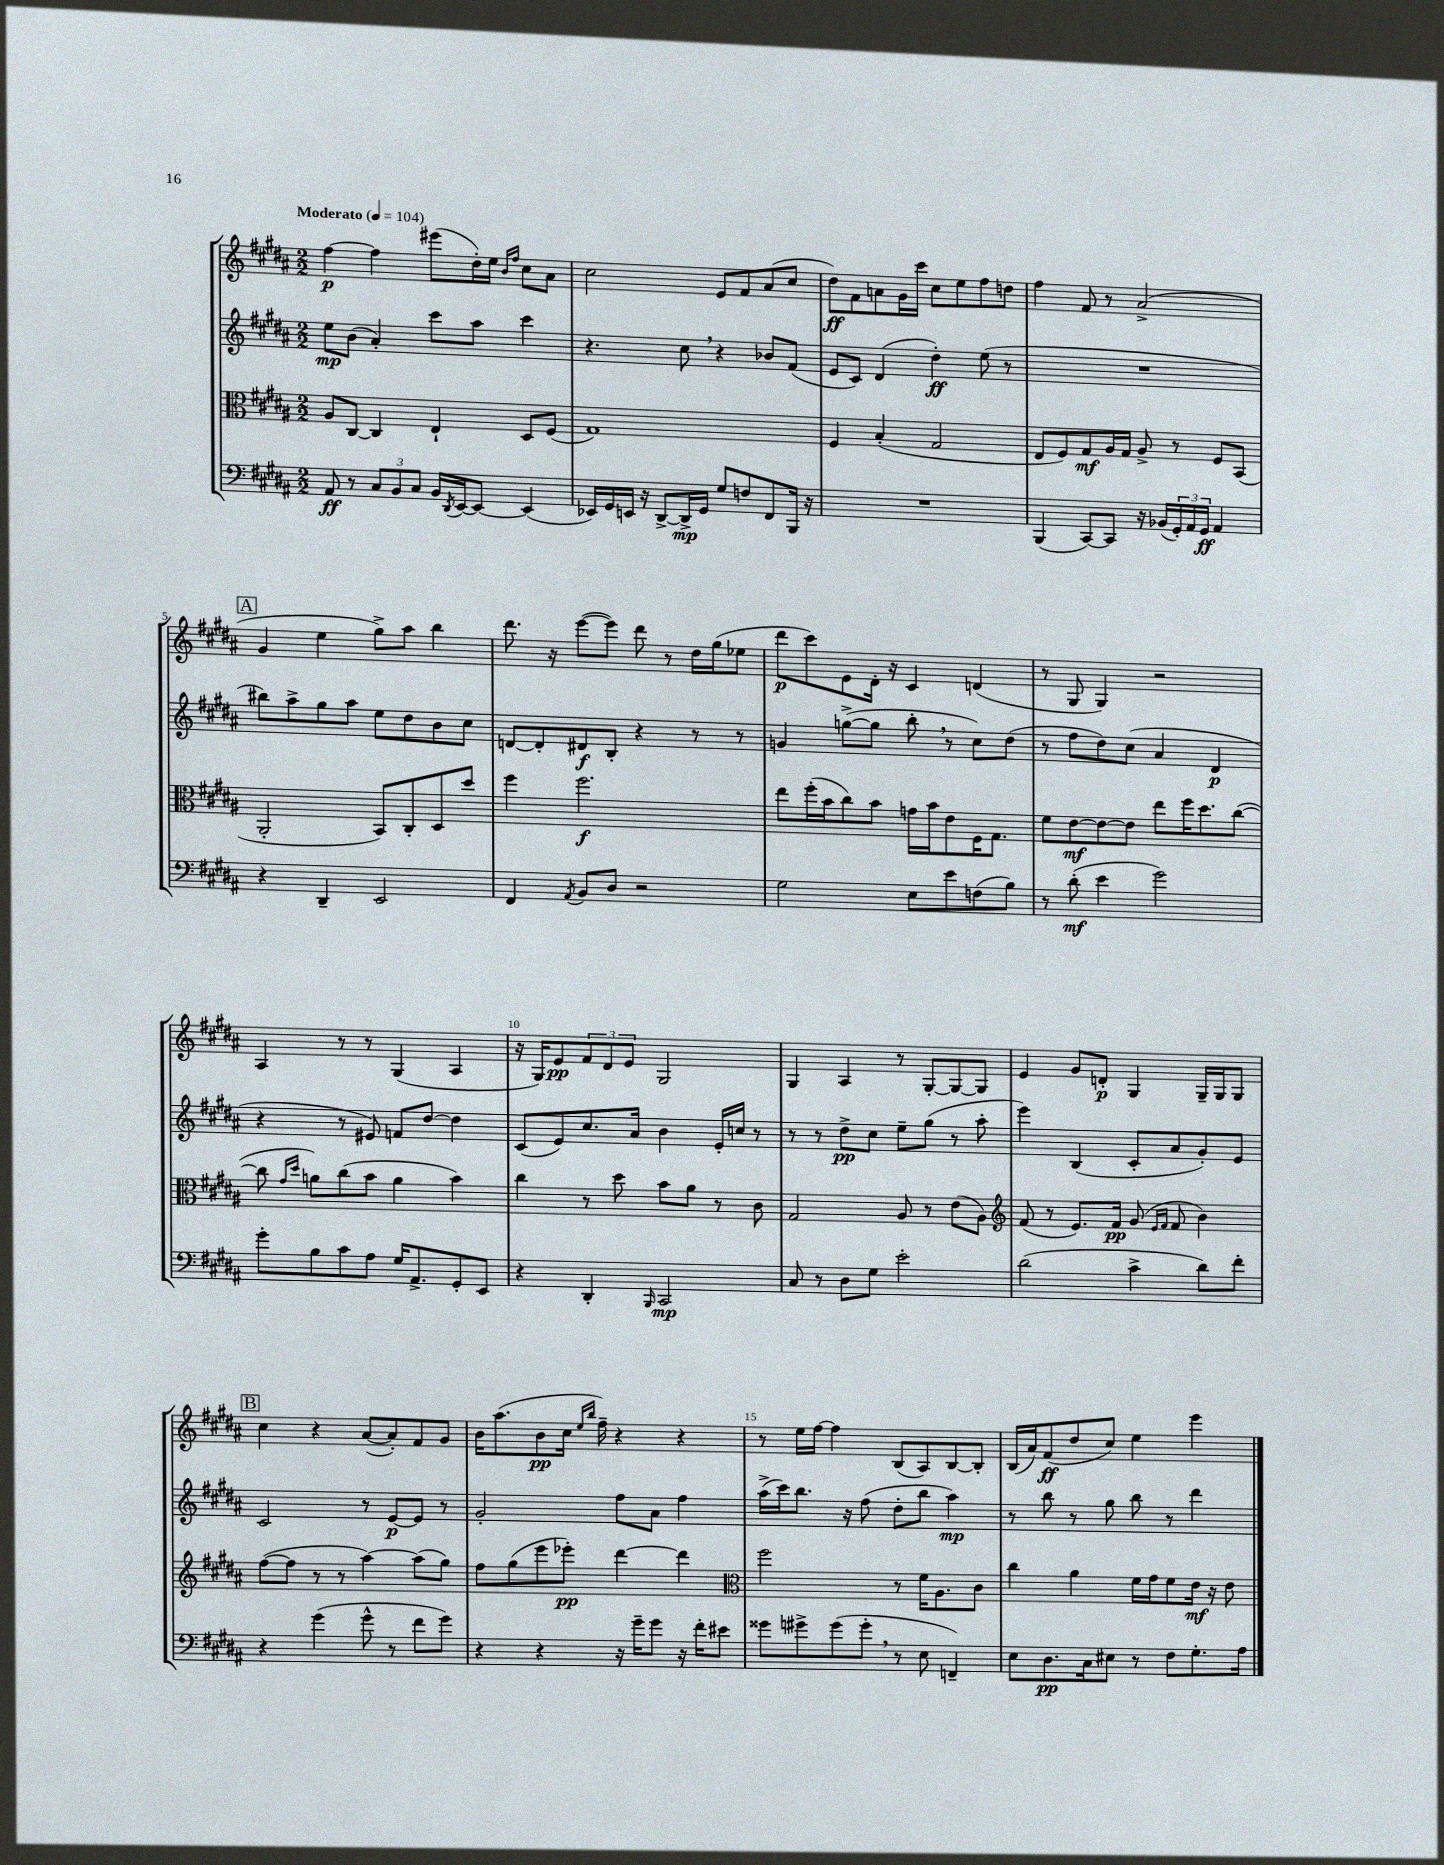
<<
\new StaffGroup <<
\new Staff = "s0" {
    \clef treble \key b \major \numericTimeSignature \time 2/2 \tempo "Moderato" 4 = 104
    fis''4~\p fis''4 eis'''8( dis''16-.) e''16 \grace { b'16 fis''16 } cis''8 ais'8 |
    cis''2 e'8 fis'8 ais'8( cis''8 |
    dis''8\ff) fis'8 a'8 gis'16 cis'''16 cis''8 e''8 fis''8 d''8 |
    fis''4 fis'8 r8 ais'2->( |
    \mark \markup { \box "A" } gis'4 e''4 gis''8->) ais''8 b''4 |
    dis'''8. r16 e'''8~( e'''8) dis'''8 r8 dis''16 gis''16( ees''8 |
    dis'''8\p cis'''8) e'8 dis'16-. r16 cis'4 d'4( |
    r8 gis8 gis4) r2 |
    ais4 r8 r8 gis4( ais4 |
    r16 gis16) e'8\pp \tuplet 3/2 { fis'8 dis'8 e'8 } gis2 |
    gis4 ais4 r8 gis8~-. gis8~ gis8 |
    e'4 gis'8 d'8-.\p gis4 gis16-- gis16 gis8 |
    \mark \markup { \box "B" } cis''4 r4 ais'8~( ais'8-.) fis'8 gis'8 |
    b'16 ais''8.( b'8\pp cis''16 \grace { e''16 b''16 } fis''16--) r4 r4 |
    r8 e''16 fis''16~ fis''4 b8( ais8) b8~ b8-. |
    b16( ais'16) fis'8\ff( dis''8 cis''8) e''4 e'''4 \bar "|." |
}
\new Staff = "s1" {
    \clef treble \key b \major \numericTimeSignature \time 2/2
    e''8\mp b'8( ais'4-.) cis'''8 ais''8 cis'''4 |
    r4. cis''8 \breathe r4 bes'8 fis'8( |
    e'8 cis'8) dis'4( dis''4-.\ff) e''8( r8 |
    R1 |
    \mark \markup { \box "A" } bis''8) ais''8-> gis''8 ais''8 e''8 dis''8 b'8 cis''8 |
    d'8~ d'8-. dis'8\f b8-. r4 r8 r8 |
    g'4 g''8~->( g''8 b''8-. \breathe r8 cis''8) dis''8( |
    r8 fis''8 dis''8) cis''8( ais'4 dis'4\p |
    r4 r8 eis'8) f'8 dis''8~ dis''4 |
    cis'8( e'8) cis''8. ais'16 b'4 e'16-. c''16 r8 |
    r8 r8 dis''8->\pp cis''8 e''8-- gis''8( r8 ais''8-. |
    e'''4) b4( cis'8-. ais'8 gis'8-.) e'8 |
    \mark \markup { \box "B" } cis'2 r8 e'8~\p e'8 r8 |
    gis'2-. fis''8 ais'8 fis''4 |
    ais''16->( cis'''16) b''8. r16 fis''8( dis''8-. b''8 ais''4\mp) |
    r8 b''8 r8 gis''8 b''8 r8 dis'''4 \bar "|." |
}
\new Staff = "s2" {
    \clef alto \key b \major \numericTimeSignature \time 2/2
    ais8 cis8~ cis4 e4-! dis8 fis8( |
    gis1) |
    fis4 b4-.( gis2 |
    e8 fis8) gis8\mf ais16 gis16 ais8-> r8 fis8 b,8( |
    \mark \markup { \box "A" } ais,2-. b,8) cis8-. dis8 dis''8 |
    fis''4 fis''2.\f |
    e''8 fis''16-.( b'16 cis''8) b'8 g'16 b'16 e'8 fis16 gis8. |
    fis'8 e'8~\mf e'8~ e'8 e''8 fis''16 dis''8. cis''8~( |
    cis''8 \grace { gis'16 dis''16 } a'8) cis''8( b'8 a'4 b'4) |
    cis''4 r8 dis''8 b'8 ais'8 r8 cis'8 |
    gis2 ais8 r8 e'8( ais8) |
    \clef treble fis'8( r8 e'8.) fis'16\pp gis'8( \grace { e'16 fis'16 } fis'8 b'4) |
    \mark \markup { \box "B" } fis''8~( fis''8 r8 r8 ais''4~) ais''8( gis''8) |
    fis''8 gis''8( e'''8 ees'''8-.\pp) dis'''4~ dis'''4 |
    \clef alto fis''2 r8 fis'16 ais8. cis'8 |
    cis''4 ais'4 fis'16 gis'16 fis'8 e'16\mf r16 e'8 \bar "|." |
}
\new Staff = "s3" {
    \clef bass \key b \major \numericTimeSignature \time 2/2
    ais,8\ff r8 \tuplet 3/2 { cis8 b,8 cis8 } b,16 \acciaccatura { dis,8 } e,16~ e,8~ e,4( |
    ees,16) gis,16 e,16 r16 dis,8~-> dis,16->\mp gis,16 gis8 f8 fis,8 b,,16 r16 |
    R1 |
    b,,4( cis,8~) cis,8 r16 bes,16( \tuplet 3/2 { gis,16-.) ais,16 gis,16\ff } ais,4 |
    \mark \markup { \box "A" } r4 dis,4-- e,2 |
    fis,4 \acciaccatura { ais,8 } b,8 dis8 r2 |
    gis2 e8 e'8 f8( b8) |
    r8 dis'8-.\mf( e'4 gis'2) |
    gis'8-. b8 cis'8 ais8 gis16 ais,8.-> gis,8-. e,8 |
    r4 dis,4-. \grace { b,,16 } cis,2\mp |
    cis8 r8 dis8 gis8 e'2-. |
    dis'2( cis'4-> dis'8) fis'8-. |
    \mark \markup { \box "B" } r4 gis'4( gis'8-^ r8 fis'8 gis'8) |
    r4 r4 r16 gis'16-- gis'8 r16 fis'16-. eis'8 |
    gisis'8 gis'8-> gis'8( gis'8-. \breathe r8 e8 f,4--) |
    e8 dis8.\pp cis16 eis8 r8 fis8 gis8.-. ais16 \bar "|." |
}
>>
>>
\layout { \context { \Score \override BarNumber.break-visibility = ##(#f #t #t) barNumberVisibility = #(every-nth-bar-number-visible 5) } }
